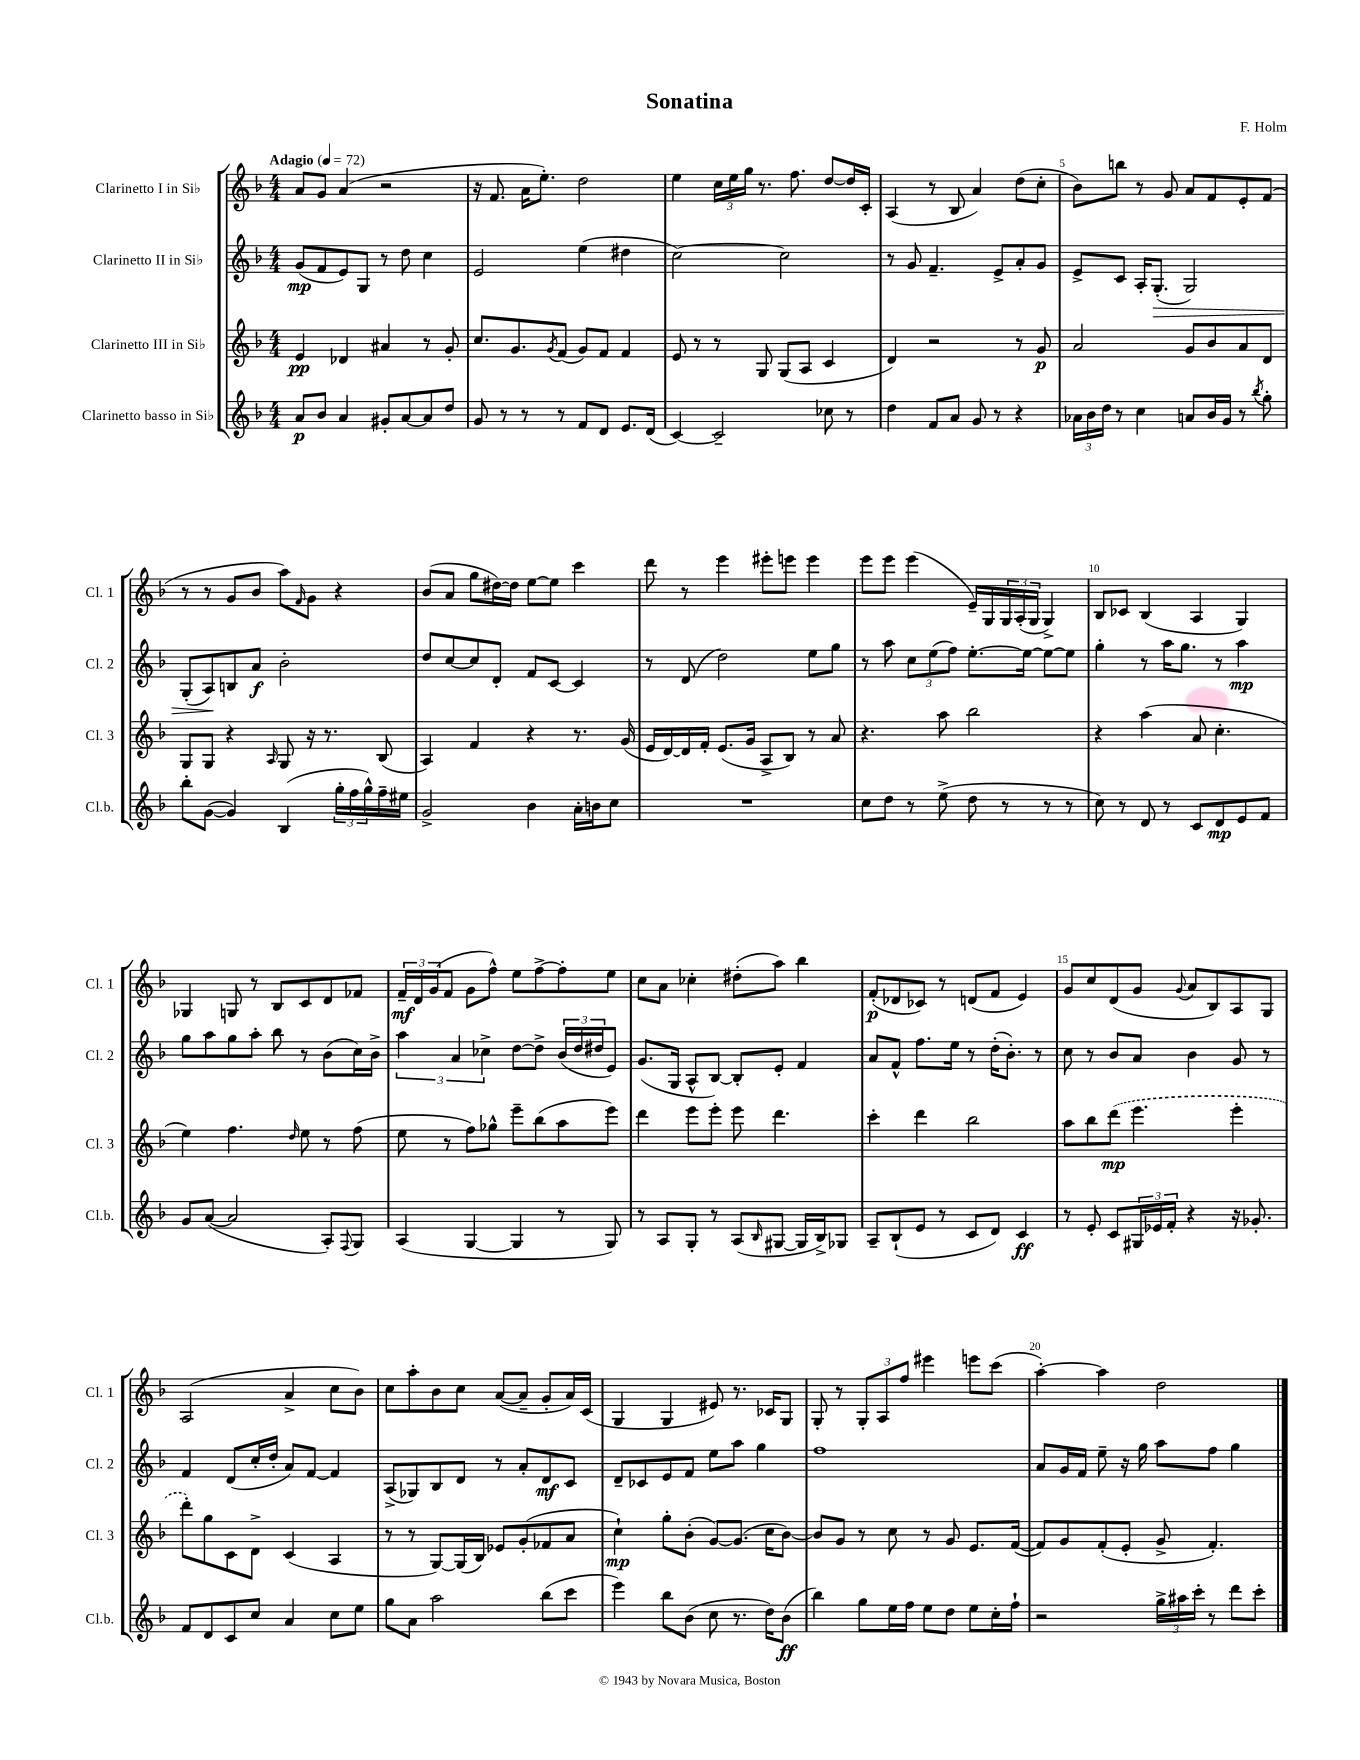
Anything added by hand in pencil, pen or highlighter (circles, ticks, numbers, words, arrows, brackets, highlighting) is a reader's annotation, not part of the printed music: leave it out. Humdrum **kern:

**kern	**kern	**kern	**kern
*staff4	*staff3	*staff2	*staff1
*clefG2	*clefG2	*clefG2	*clefG2
*k[b-]	*k[b-]	*k[b-]	*k[b-]
*M4/4	*M4/4	*M4/4	*M4/4
*MM72	*MM72	*MM72	*MM72
8a	4e	(8g	8a
8b-	.	8f	8g
4a	4d-	8e)	(4a
.	.	8G	.
8g#'	4a#	8r	2r
[8a	.	8dd	.
8a]	8r	4cc	.
8dd	8g'	.	.
=	=	=	=
8g	8.cc	2e	16r
.	.	.	8.f
8r	.	.	.
.	8.g	.	.
8r	.	.	16a
.	.	.	8.ee')
.	8qg	.	.
8r	(8f	.	.
8f	8g)	(4ee	2dd
8d	8f	.	.
8.e	4f	4dd#	.
(16d	.	.	.
=	=	=	=
[4c)	8e	[2cc)	4ee
.	8r	.	.
2c~]	8r	.	24cc
.	.	.	24ee
.	.	.	24gg
.	8G	.	8.r
.	(8G	2cc]	.
.	.	.	8.ff
.	8A	.	.
8cc-	4c	.	[8dd
8r	.	.	16dd]
.	.	.	16c'
=	=	=	=
4dd	4d)	8r	(4A
.	.	8g	.
8f	2r	4.f~	8r
8a	.	.	8B-
8g	.	.	4a)
8r	.	8e^	.
4r	8r	8a'	(8dd
.	8g	8g	8cc'
=	=	=	=
24a-	2a	8e^	8b-)
24b-	.	.	.
24dd	.	.	.
8r	.	8c	8bb
4cc	.	16A'	8r
.	.	(8.G'	.
.	.	.	8g
8a	8g	2G)	8a
16b-	8b-	.	8f
16g	.	.	.
8r	8a	.	8e'
8qbb-	.	.	.
8gg'	8d	.	(8f
=	=	=	=
8bb-'	8G	(8G'	8r
([8g	8G	8A)	8r
4g])	4r	8B	8g
.	.	8a	8b-
.	16qqA	.	.
(4B-	8G	2b-'	8aa)
.	.	.	16qqf
.	16r	.	8g
.	8.r	.	.
24gg'	.	.	4r
24ff	.	.	.
24gg^^)	.	.	.
16ff~	(8B-	.	.
16ee#	.	.	.
=	=	=	=
2g^	4A)	8dd	(8b-
.	.	[8cc	8a
.	4f	8cc]	8gg
.	.	8d'	[16dd#)
.	.	.	16dd#]
4b-	4r	8f	[8ee
.	.	[8c	8ee]
16a'	8.r	4c]	4ccc
16b	.	.	.
8cc	.	.	.
.	(16g	.	.
=	=	=	=
1r	16e	8r	8ddd
.	[16d)	.	.
.	16d]	(8d	8r
.	16f'	.	.
.	(8.e	2dd)	4eee
.	16g	.	.
.	8A^	.	8eee#'
.	8B-)	.	8eee
.	8r	8ee	4eee
.	8a	8gg	.
=	=	=	=
8cc	4.r	8r	8eee
8dd	.	8aa	8eee
8r	.	12cc	(4eee
.	.	(12ee	.
(8ee^	8aa	.	.
.	.	12ff)	.
8dd	2bb-	[8.ee'	16e~)
.	.	.	16G
8r	.	.	24G
.	.	.	(24A'
.	.	16ee_	.
.	.	.	24G
8r	.	8ee_	4G^)
8r	.	8ee]	.
=	=	=	=
8cc)	4r	4gg'	8B-
8r	.	.	8c-
8d	(4aa	8r	(4B-
8r	.	16aa	.
.	.	8.gg	.
8c	8a	.	4A
8d	4.cc'	8r	.
8e	.	4aa	4G)
8f	.	.	.
=	=	=	=
8g	4ee)	8gg	4G-
([8a	.	8aa	.
2a]	4.ff	8gg	8G
.	.	8aa'	8r
.	.	8bb-	8B-
.	16qqdd	.	.
.	8ee	8r	8c
8A')	8r	(8b-	8d
8qqF	.	.	.
8G	(8ff	16cc)	8f-
.	.	16b-^	.
=	=	=	=
(4A	8ee	6aa	24f~
.	.	.	24d
.	.	.	(24g
.	8r	.	8f
.	.	6a	.
[4G	8ff)	.	8g
.	.	6cc-^	.
.	8gg-^^	.	8ff^^)
4G]	8eee~	[8dd	8ee
.	(8bb-	8dd^]	[8ff^
8r	8aa	(24b-	8ff']
.	.	24dd	.
.	.	24dd#	.
8G)	8eee)	8e)	8ee
=	=	=	=
8r	4ddd	(8.g	8cc
8A	.	.	8a
.	.	16G	.
8G'	8eee	8A^^	4cc-'
8r	8eee'	[8B-)	.
(8A	8eee	8B-']	(8dd#'
16qqB-	.	.	.
[8G#	4.ddd	8e'	8aa)
16G#]	.	4f	4bb-
16B-^)	.	.	.
8G-	.	.	.
=	=	=	=
8A~	4ccc'	8a	(8f'
(8B-`	.	8f^^	8d-
8e	4ddd	8.ff	8c-)
8r	.	.	8r
.	.	16ee	.
8c	2bb-	8r	(8d
8d)	.	(16dd'	8f
.	.	8.b-')	.
4c	.	.	4e)
.	.	8r	.
=	=	=	=
8r	8aa	8cc	8g
8e'	8bb-	8r	8cc
8c	(8ddd	8b-	(8d
24G#	4.eee	8a	8g
24e-	.	.	.
24f'	.	.	.
.	.	.	8qqg
4r	.	4b-	8a
.	.	.	8B-)
16r	4eee'	8g	8A
8.g-'	.	.	.
.	.	8r	8G
=	=	=	=
8f	8ddd')	4f	(2A
8d	8gg	.	.
8c	8c	(8d	.
8cc	8d^	16cc'	.
.	.	16dd'	.
4a	(4c	8a)	4a^
.	.	[8f	.
8cc	4A	4f]	8cc
8ee	.	.	8b-)
=	=	=	=
8gg	8r	(8A^	8cc
8a	8r	8G-)	8aa'
2aa	[8G)	8B-	8b-
.	(16G]	8d	8cc
.	16B-)	.	.
.	8e-	8r	([8a
.	(8g'	8a'	8a~]
(8bb-	8f-	8d	8g'
8ccc	8a	8c	16a)
.	.	.	(16c
=	=	=	=
4eee)	4cc`)	8d~	4G
.	.	8c-	.
8bb-	8gg'	8e	4G
(8b-	(8b-'	8f	.
8cc	[8g)	8ee	8e#)
8.r	(8.g]	8aa	8.r
.	.	4gg	.
16dd)	16cc	.	16c-
(8b-	[8b-)	.	8G
=	=	=	=
4bb-)	8b-]	1ff	8G'
.	8g	.	8r
8gg	8r	.	12G'
.	.	.	12A
16ee	8cc	.	.
.	.	.	12ff
16ff	.	.	.
8ee	8r	.	4eee#
8dd	8g	.	.
8ee	8.e	.	8eee
16cc'	.	.	(8ccc
16ff`	([16f	.	.
=	=	=	=
2r	8f])	8a	[4aa')
.	8g	16g	.
.	.	16f	.
.	(8f'	8ee~	4aa]
.	8e'	16r	.
.	.	16gg	.
24gg^	8g^	8aa	2dd
24aa#	.	.	.
24ccc'	.	.	.
8r	4.f')	8ff	.
8ddd	.	4gg	.
8ccc'	.	.	.
==	==	==	==
*-	*-	*-	*-
